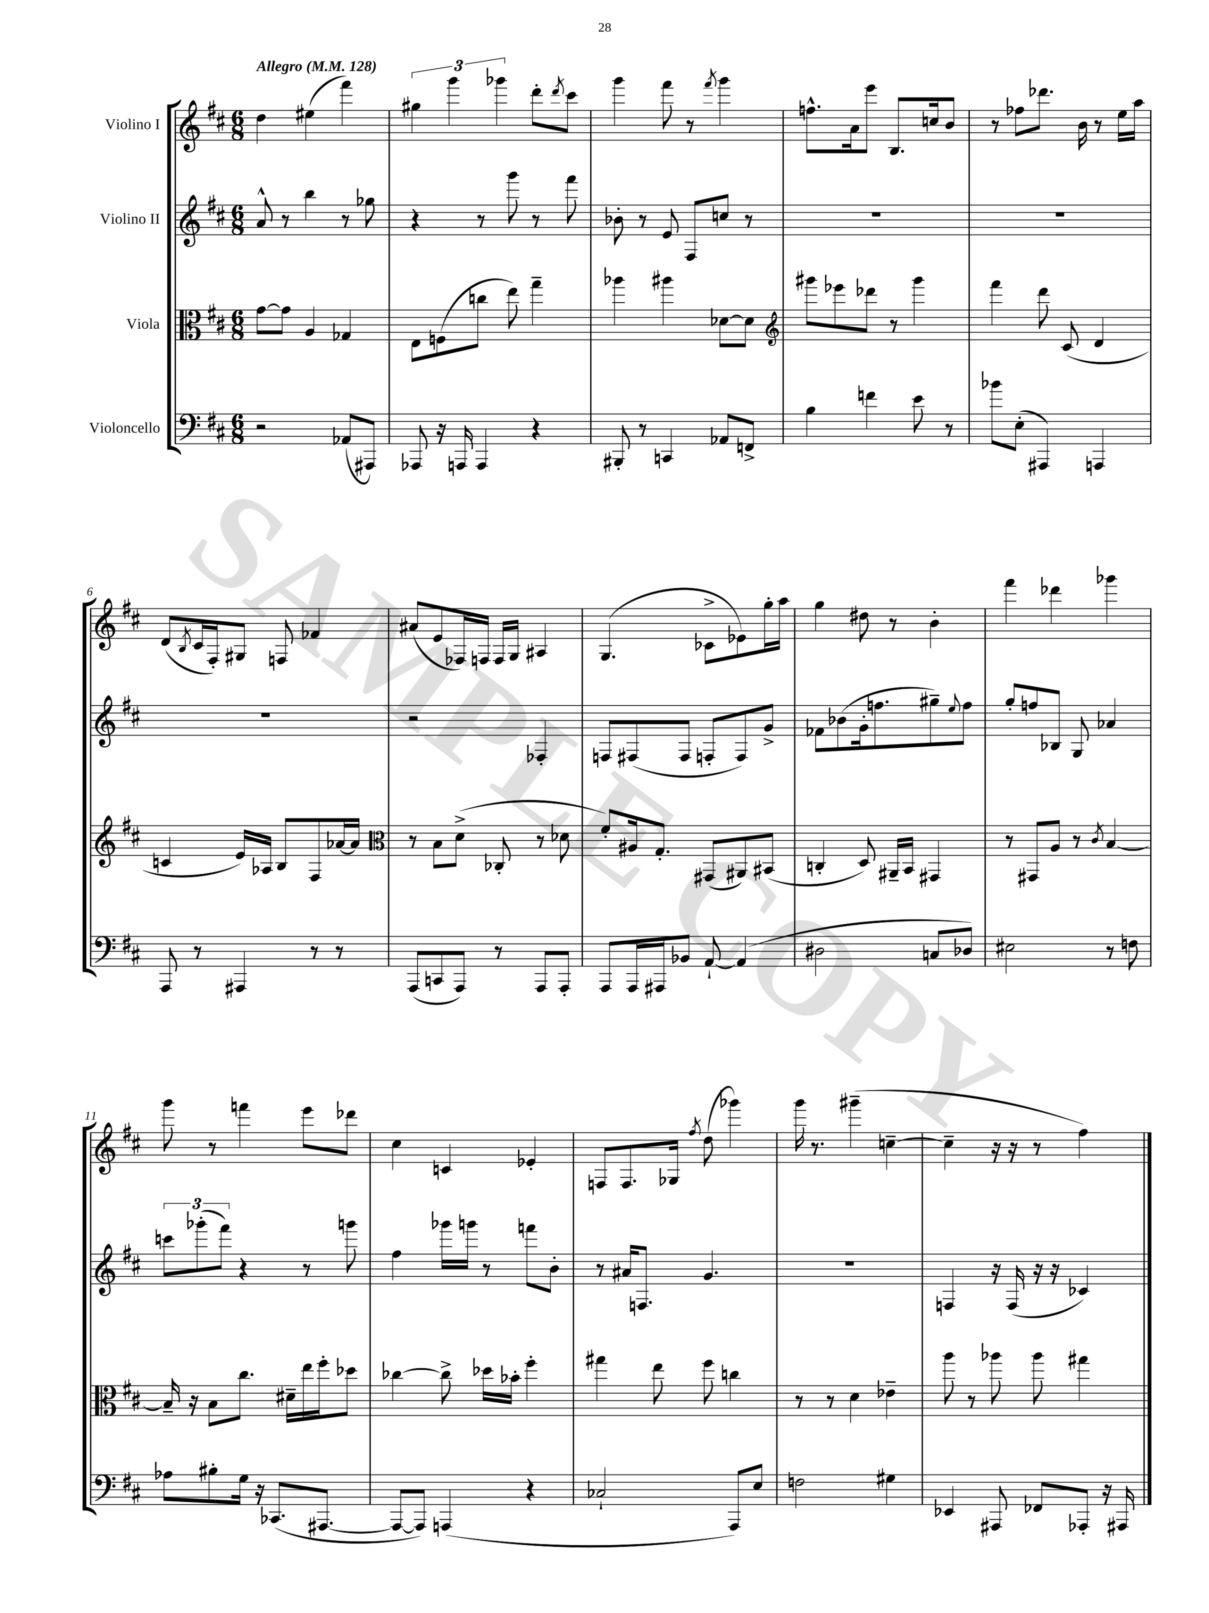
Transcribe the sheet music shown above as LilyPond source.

<<
\new StaffGroup <<
\new Staff = "s0" \with { instrumentName = "Violino I" } {
    \clef treble \key d \major \numericTimeSignature \time 6/8 \tempo "Allegro" 4 = 128
    d''4 eis''4( fis'''4) |
    \tuplet 3/2 { gis''4 g'''4 ges'''4 } d'''8-. \acciaccatura { d'''8 } cis'''8 |
    g'''4 fis'''8 r8 \acciaccatura { fis'''8 } g'''4 |
    f''8.-^ a'16 e'''8 b8. c''16 b'8 |
    r8 fes''8 des'''8. b'16 r8 e''16 a''16 |
    d'8( \acciaccatura { b8 } cis'16 fis16-.) gis8 f8 fes'4 |
    ais'8( e'8 fes16) f16 f16 g16 ais4 |
    g4.( ces'8-> ees'8) g''16-. a''16 |
    g''4 dis''8 r8 b'4-. |
    fis'''4 des'''4 ges'''4 |
    g'''8 r8 f'''4 e'''8 des'''8 |
    cis''4 c'4 ees'4-. |
    f8 f8. ges16 \acciaccatura { fis''8 } d''8( ges'''4) |
    g'''16 r8. gis'''4--( c''4~-- |
    c''4-- r16 r16 r8 fis''4) \bar "|." |
}
\new Staff = "s1" \with { instrumentName = "Violino II" } {
    \clef treble \key d \major \numericTimeSignature \time 6/8
    a'8-^ r8 b''4 r8 ges''8 |
    r4 r8 g'''8 r8 fis'''8 |
    bes'8-. r8 e'8 fis8 c''8 r8 |
    R2. |
    R2. |
    R2. |
    r2 fes4-. |
    f8 fis8( fis8 f8-. f8) g'8-> |
    fes'8 bes'8( g'16-. f''8. gis''8--) \appoggiatura { e''8 } f''8 |
    g''8-. f''8 bes8 g8 aes'4 |
    \tuplet 3/2 { c'''8 ges'''8-.( fis'''8) } r4 r8 g'''8 |
    fis''4 ges'''16 g'''16 r8 f'''8 b'8-. |
    r8 ais'16 f8. g'4. |
    R2. |
    f4 r16 f16( r16 r16 ces'4) \bar "|." |
}
\new Staff = "s2" \with { instrumentName = "Viola" } {
    \clef alto \key d \major \numericTimeSignature \time 6/8
    g'8~ g'8 a4 ges4 |
    e8 f8( c''8 e''8) g''4-- |
    aes''4 ais''4 des'8~ des'8 |
    \clef treble gis'''8 ees'''8 des'''8 r8 gis'''4 |
    fis'''4 d'''8 cis'8( d'4 |
    c'4 e'16) aes16 b8 fis8 aes'16~ aes'16 |
    \clef alto r8 b8 d'8->( ces8-. r8 des'8 |
    fis'8-.) ais16 g8.-. gis,8( ais,8) bis,8( |
    c4-. d8) ais,16-- b,16 gis,4 |
    r8 gis,8 a8 r8 \acciaccatura { cis'8 } b4~ |
    b16-- r16 b8 cis''8. dis'16-- e''16 fis''16-. des''8 |
    ces''4~ ces''8-> des''16 bes'16-. fis''4-. |
    gis''4 e''8 fis''8 c''4 |
    r8 r8 d'4 ees'4-- |
    a''8 r8 aes''8 aes''8 gis''4 \bar "|." |
}
\new Staff = "s3" \with { instrumentName = "Violoncello" } {
    \clef bass \key d \major \numericTimeSignature \time 6/8
    r2 aes,8( ais,,8) |
    aes,,8 r16 a,,16 a,,4 r4 |
    bis,,8-. r8 c,4 aes,8 f,8-> |
    b4 f'4 e'8 r8 |
    bes'8 e8-.( ais,,4) a,,4 |
    a,,8 r8 ais,,4 r8 r8 |
    a,,8( c,8 a,,8) r8 a,,8 a,,8-. |
    a,,8 a,,16 ais,,16 bes,8 a,8~-! a,4( |
    dis2 c8 des8) |
    eis2 r8 f8 |
    aes8 bis8-. g16 r16 ces,8.( ais,,8.~ |
    ais,,8~ ais,,8) a,,4( r4 |
    ces2-! a,,8) e8 |
    f2 gis4 |
    ees,4 ais,,8 fes,8 aes,,8-. r16 ais,,16 \bar "|." |
}
>>
>>
